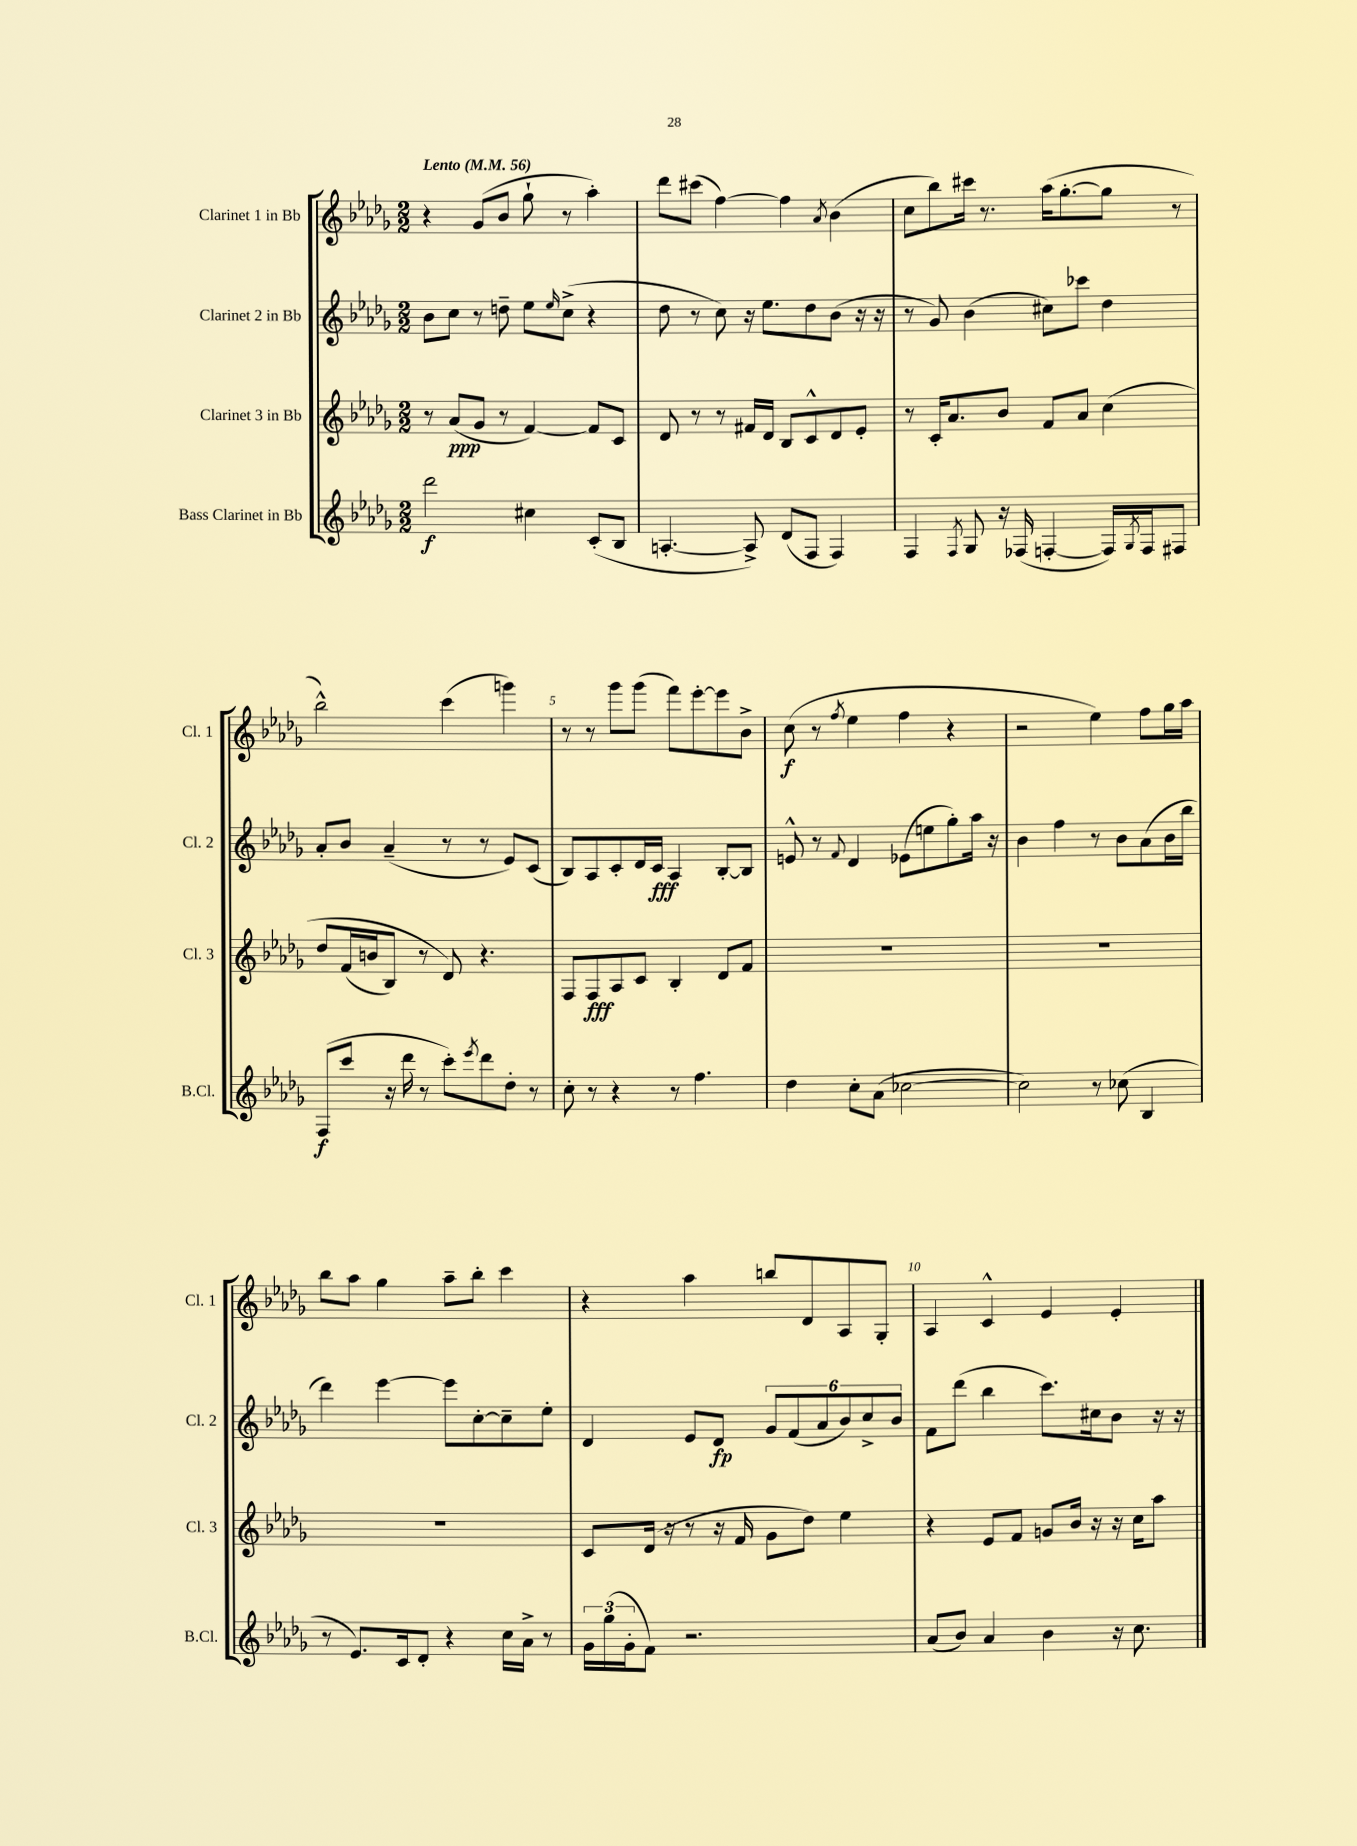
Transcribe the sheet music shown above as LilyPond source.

<<
\new StaffGroup <<
\new Staff = "s0" \with { instrumentName = "Clarinet 1 in Bb" shortInstrumentName = "Cl. 1" } {
    \clef treble \key des \major \numericTimeSignature \time 2/2 \tempo "Lento" 4 = 56
    r4 ges'8( bes'8 ges''8-! r8 aes''4-.) |
    des'''8 cis'''8( f''4~) f''4 \acciaccatura { aes'8 } bes'4( |
    c''8 bes''8) cis'''16 r8. aes''16( ges''8.~-. ges''8 r8 |
    bes''2-^) c'''4( g'''4) |
    r8 r8 ges'''8 ges'''8( f'''8) ees'''8~-. ees'''8 bes'8-> |
    c''8\f( r8 \acciaccatura { f''8 } ees''4 f''4 r4 |
    r2 ees''4) f''8 ges''16 aes''16 |
    bes''8 aes''8 ges''4 aes''8-- bes''8-. c'''4 |
    r4 aes''4 b''8 des'8 aes8 ges8-. |
    aes4 c'4-^ ees'4 ees'4-. \bar "|." |
}
\new Staff = "s1" \with { instrumentName = "Clarinet 2 in Bb" shortInstrumentName = "Cl. 2" } {
    \clef treble \key des \major \numericTimeSignature \time 2/2
    bes'8 c''8 r8 d''8-- ees''8 \grace { ees''16 } c''8->( r4 |
    des''8 r8 c''8) r16 ees''8. des''8 bes'8( r16 r16 |
    r8 ges'8) bes'4( cis''8) ces'''8 des''4 |
    aes'8-. bes'8 aes'4--( r8 r8 ees'8) c'8( |
    bes8) aes8 c'8-. des'16 c'16\fff aes4 bes8~-. bes8 |
    e'8-^ r8 \appoggiatura { f'8 } des'4 ees'8( e''8 ges''8-.) aes''16 r16 |
    bes'4 f''4 r8 bes'8 aes'8( bes'16 bes''16 |
    des'''4) ees'''4~ ees'''8 c''8~-. c''8-- ees''8-. |
    des'4 ees'8 des'8\fp \tuplet 6/4 { ges'8 f'8( aes'8 bes'8) c''8-> bes'8 } |
    f'8 des'''8( bes''4 c'''8.) cis''16 bes'8 r16 r16 \bar "|." |
}
\new Staff = "s2" \with { instrumentName = "Clarinet 3 in Bb" shortInstrumentName = "Cl. 3" } {
    \clef treble \key des \major \numericTimeSignature \time 2/2
    r8 aes'8\ppp( ges'8 r8 f'4~) f'8 c'8 |
    des'8 r8 r8 fis'16 des'16 bes8 c'8-^ des'8 ees'8-. |
    r8 c'16-. aes'8. bes'8 f'8 aes'8 c''4\( |
    des''8 f'16( b'16 bes8) r8 des'8\) r4. |
    f8 f8\fff aes8 c'8 bes4-. des'8 f'8 |
    R1 |
    R1 |
    R1 |
    c'8 des'16( r16 r8 r16 f'16 ges'8 des''8) ees''4 |
    r4 ees'8 f'8 g'8 bes'16 r16 r16 c''16 aes''8 \bar "|." |
}
\new Staff = "s3" \with { instrumentName = "Bass Clarinet in Bb" shortInstrumentName = "B.Cl." } {
    \clef treble \key des \major \numericTimeSignature \time 2/2
    des'''2\f cis''4 c'8-.( bes8 |
    a4.~-. a8->) des'8( f8 f4) |
    f4 \acciaccatura { f8 } ges8 r16 fes16( f4~-. f16) \acciaccatura { ges8 } f16 fis8 |
    f8\f( c'''8 r16 des'''16 r8 c'''8-.) \acciaccatura { ees'''8 } des'''8 des''8-. r8 |
    c''8-. r8 r4 r8 f''4. |
    des''4 c''8-. aes'8( ces''2~ |
    ces''2) r8 ces''8( bes4 |
    r8 ees'8.) c'16 des'8-. r4 c''16 aes'16-> r8 |
    \tuplet 3/2 { ges'16 ges''16( ges'16-. } f'8) r2. |
    aes'8( bes'8) aes'4 bes'4 r16 c''8. \bar "|." |
}
>>
>>
\layout { \context { \Score \override BarNumber.break-visibility = ##(#f #t #t) barNumberVisibility = #(every-nth-bar-number-visible 5) } }
